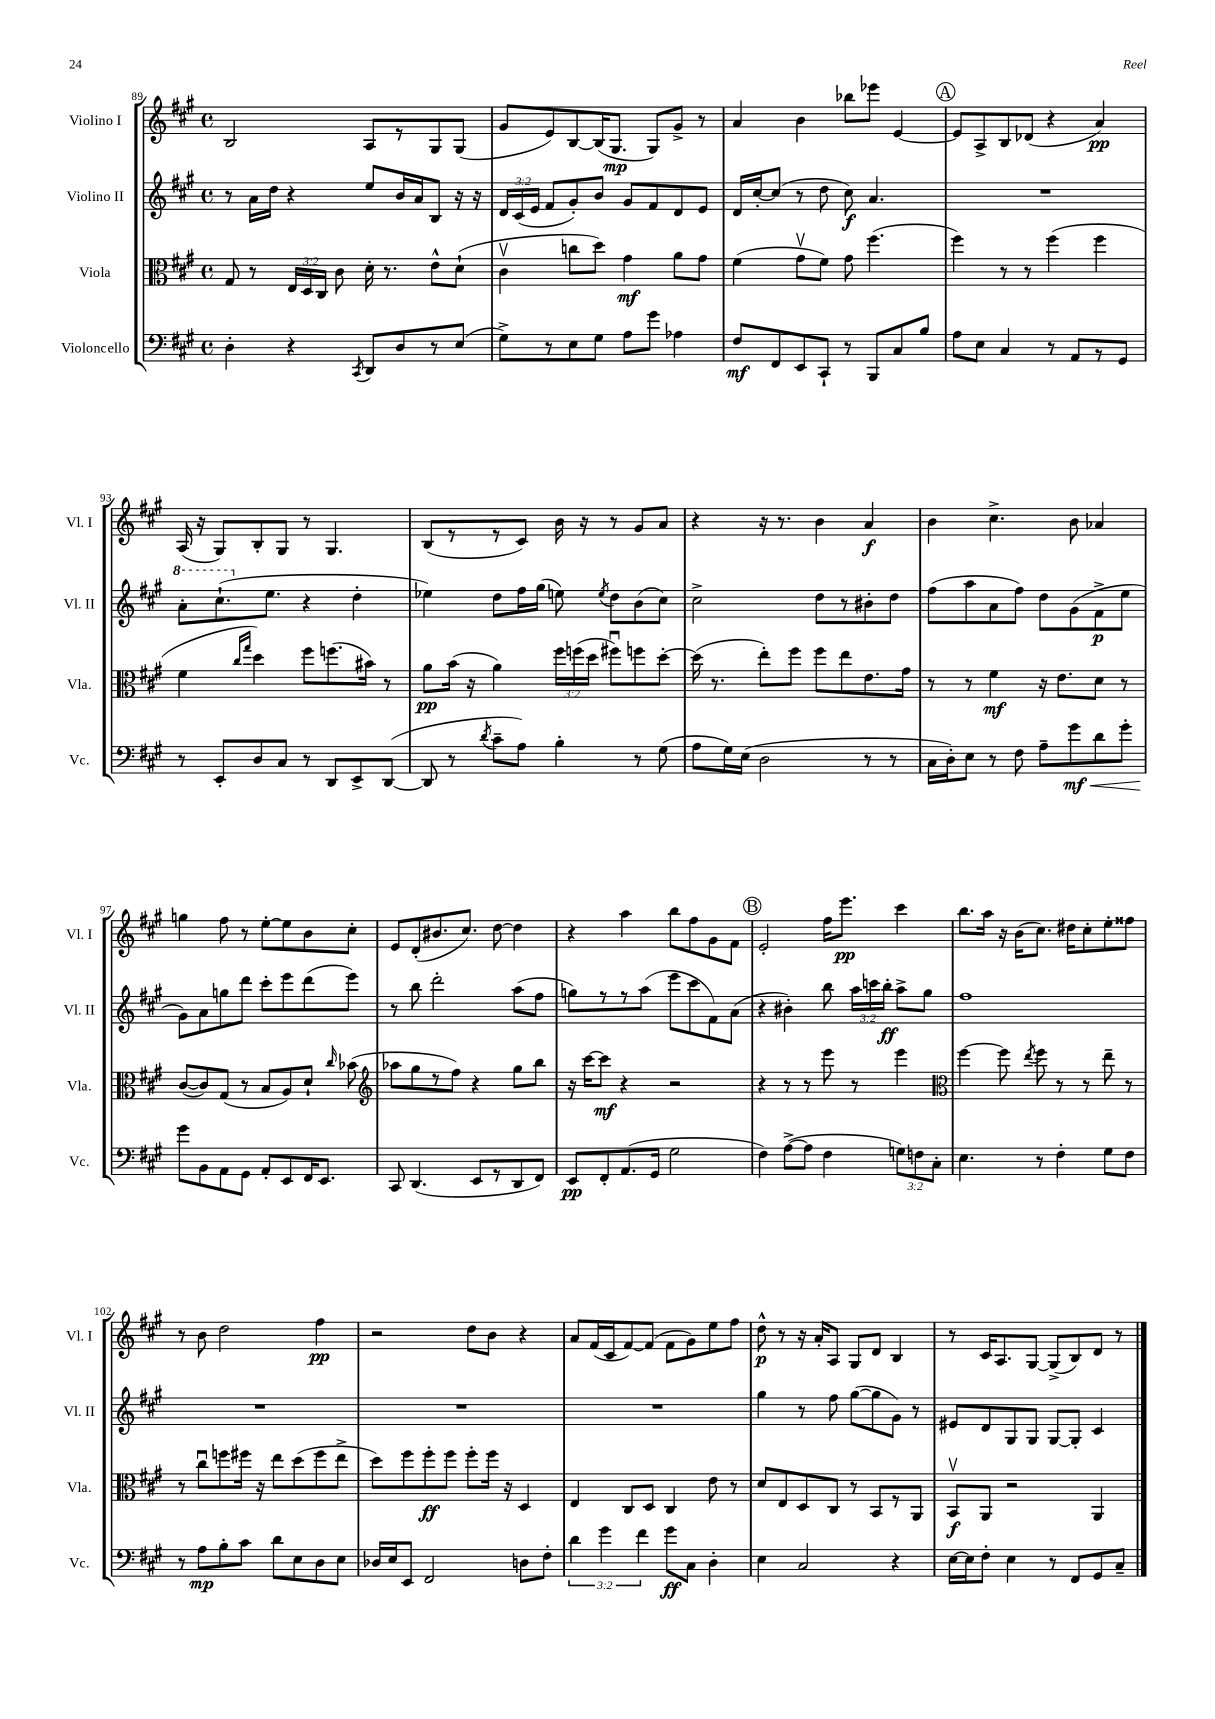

**kern	**kern	**kern	**kern
*staff4	*staff3	*staff2	*staff1
*clefF4	*clefC3	*clefG2	*clefG2
*k[f#c#g#]	*k[f#c#g#]	*k[f#c#g#]	*k[f#c#g#]
*M4/4	*M4/4	*M4/4	*M4/4
*met(c)	*met(c)	*met(c)	*met(c)
4D'	8G#	8r	2B
.	8r	16a	.
.	.	16dd	.
4r	24E	4r	.
.	24D	.	.
.	24C#	.	.
.	8c#	.	.
8qCC#	.	.	.
8DD	16d'	8ee	8A
.	8.r	.	.
8D	.	16b	8r
.	.	16a	.
8r	8e^^	8B	8G#
(8E	(8d`	16r	(8G#
.	.	16r	.
=	=	=	=
8G#^)	4c#v	24d	8g#
.	.	(24c#	.
.	.	24e	.
8r	.	8f#	8e)
8E	8cc	8g#')	[8B
8G#	8dd)	8b	(16B]
.	.	.	8.G#
8A	4g#	8g#	.
8g#	.	8f#	8G#)
4A-	8a	8d	8g#^
.	8g#	8e	8r
=	=	=	=
8F#	(4f#	16d	4a
.	.	[16cc#'	.
8FF#	.	(8cc#]	.
8EE	8g#v	8r	4b
8CC#`	8f#)	8dd	.
8r	8g#	8cc#)	8bb-
8BBB	(4.ff#	4.a	8eee-
8C#	.	.	[4e
8B	.	.	.
=	=	=	=
8A	4ff#)	1r	8e]
8E	.	.	8A^
4C#	8r	.	8B
.	8r	.	(8d-
8r	(4ff#	.	4r
8AA	.	.	.
8r	4ff#	.	4a)
8GG#	.	.	.
=	=	=	=
8r	4f#	8aa'	(16A
.	.	.	16r
8EE'	.	(8.ccc#`	8G#)
.	16qqcc#	.	.
.	16qqgg#	.	.
8D	4dd)	.	8B'
.	.	8.ee	.
8C#	.	.	8G#
8r	8ff#	4r	8r
8DD	(8.ff	.	4.G#
8EE^	.	4dd'	.
.	16b#)	.	.
([8DD	8r	.	.
=	=	=	=
8DD]	8a	4ee-)	(8B
8r	(16b	.	8r
.	16r	.	.
8qd	.	.	.
8c#~	4a)	8dd	8r
8A)	.	16ff#	8c#)
.	.	(16gg#	.
4B'	24ff#	8ee)	16b
.	(24ff	.	.
.	.	.	16r
.	24dd	.	.
.	.	8qee	.
.	8ff#u)	8dd	8r
8r	8ff	(8b	8g#
(8G#	[8dd'	8cc#)	8a
=	=	=	=
8A	(16dd]	2cc#^	4r
.	8.r	.	.
16G#)	.	.	.
(16E	.	.	.
2D	8ee')	.	16r
.	.	.	8.r
.	8ff#	.	.
.	8ff#	8dd	4b
.	8ee	8r	.
8r	8.e	8b#'	4a
8r	.	8dd	.
.	16g#	.	.
=	=	=	=
16C#	8r	(8ff#	4b
16D')	.	.	.
8E	8r	8aa	.
8r	4f#	8a	4.cc#^
8F#	.	8ff#)	.
8A~	16r	8dd	.
.	8.e	.	.
8g#	.	(8g#	8b
8d	8d	8f#^	4a-
8g#'	8r	8ee	.
=	=	=	=
8g#	([8c#	8g#)	4gg
8BB	8c#])	8a	.
8AA	(8G#	8gg	8ff#
8GG#	8r	8ddd	8r
8AA'	8B	8ccc#'	[8ee'
8EE	8A)	8eee	8ee]
16FF#	8d`	(8ddd	8b
8.EE	.	.	.
.	16qqcc#	.	.
.	(8b-	8eee)	8cc#'
=	=	=	=
*	*clefG2	*	*
8CC#	8aa-	8r	8e
(4.DD	8gg#	8bb	(8d'
.	8r	2ddd'	8.b#
.	8ff#)	.	.
.	.	.	8.cc#)
8EE	4r	.	.
8r	.	.	[8dd
8DD	8gg#	(8aa	4dd]
8FF#)	8bb	8ff#	.
=	=	=	=
8EE	16r	8gg)	4r
.	[16ccc#	.	.
8FF#'	8ccc#]	8r	.
(8.AA	4r	8r	4aa
.	.	(8aa	.
16GG#	.	.	.
2G#	2r	8eee	8bb
.	.	8ccc#	8ff#
.	.	8f#)	8g#
.	.	(8a	8f#
=	=	=	=
4F#)	4r	4r	2e'
([8A^	8r	4b#')	.
8A]	8r	.	.
4F#	8eee	8bb	16ff#
.	.	.	8.eee
.	8r	24aa	.
.	.	24ccc	.
.	.	24bb'	.
12G)	4eee	8aa^	4ccc#
12F	.	.	.
.	.	8gg#	.
12C#'	.	.	.
=	=	=	=
*	*clefC3	*	*
4.E	[4ff#	1ff#	8.bb
.	.	.	16aa
.	8ff#]	.	16r
.	.	.	(16b
.	8qee	.	.
8r	8ff#	.	8.cc#)
4F#'	8r	.	.
.	.	.	16dd#
.	8r	.	8cc#'
8G#	8ee~	.	8ee'
8F#	8r	.	8ff##
=	=	=	=
8r	8r	1r	8r
8A	8cc#u	.	8b
8B'	8ff	.	2dd
8c#	16ff#	.	.
.	16r	.	.
8d	8ee	.	.
8E	(8dd	.	.
8D	8ff#	.	4ff#
8E	8ee^	.	.
=	=	=	=
16D-	8dd)	1r	2r
16E	.	.	.
8EE	8ff#	.	.
2FF#	8ff#'	.	.
.	8ff#	.	.
.	8ff#'	.	8dd
.	16ff#	.	8b
.	16r	.	.
8D	4D	.	4r
8F#'	.	.	.
=	=	=	=
6d	4E	1r	8a
.	.	.	(16f#
6g#	.	.	.
.	.	.	16c#
.	8C#	.	[8f#)
6f#	.	.	.
.	8D	.	(8f#]
8g#	4C#	.	8f#
8C#	.	.	8g#)
4D'	8e	.	8ee
.	8r	.	8ff#
=	=	=	=
4E	8d	4gg#	8dd^^
.	8E	.	8r
2C#	8D	8r	16r
.	.	.	16a'
.	8C#	8ff#	8A
.	8r	([8gg#	8G#
.	8BB	8gg#]	8d
4r	8r	8g#)	4B
.	8AA	8r	.
=	=	=	=
[16E	8BBv	8e#	8r
16E]	.	.	.
8F#'	8AA	8d	16c#
.	.	.	8.A
4E	2r	8G#	.
.	.	8G#	[8G#
8r	.	[8G#	(8G#^]
8FF#	.	8G#']	8B)
8GG#	4AA	4c#	8d
8C#~	.	.	8r
==	==	==	==
*-	*-	*-	*-
